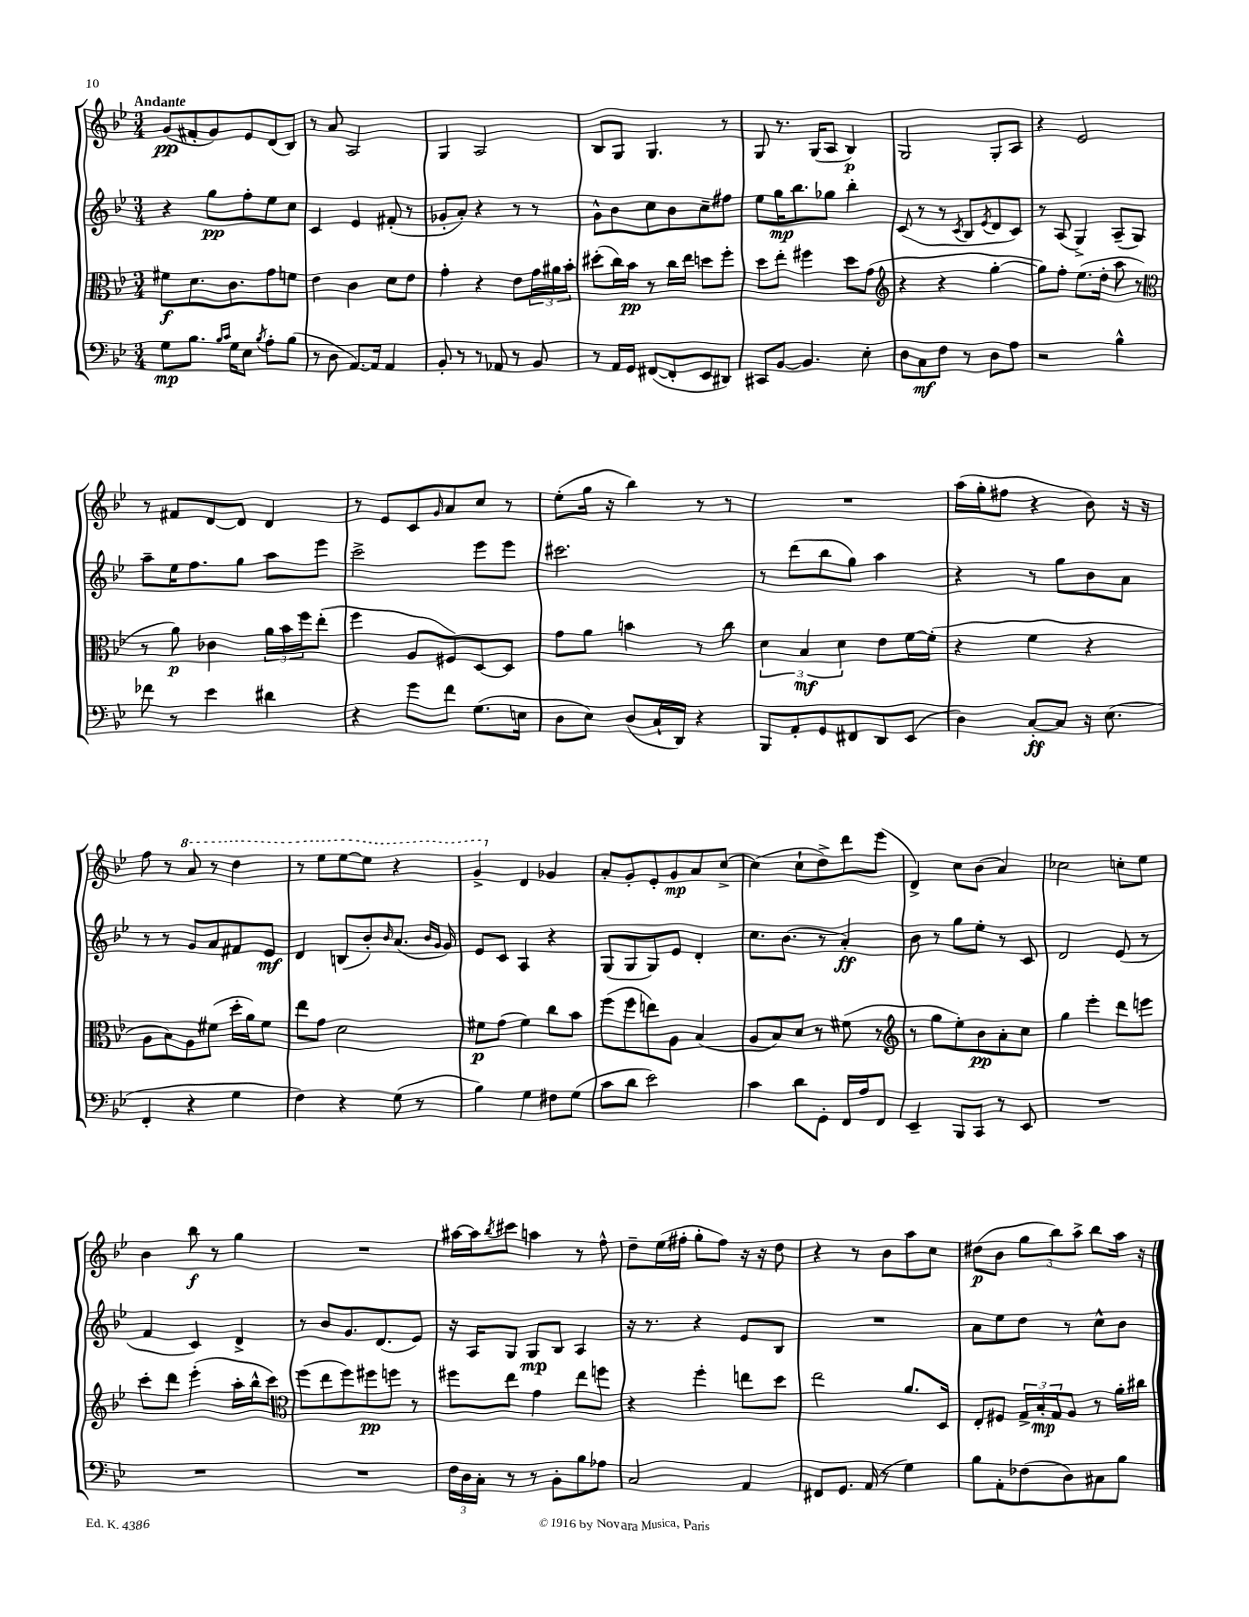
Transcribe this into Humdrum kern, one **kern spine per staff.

**kern	**dynam	**kern	**dynam	**kern	**dynam	**kern	**dynam
*part4	*part4	*part3	*part3	*part2	*part2	*part1	*part1
*staff4	*staff4	*staff3	*staff3	*staff2	*staff2	*staff1	*staff1
*clefF4	*	*clefC3	*	*clefG2	*	*clefG2	*
*k[b-e-]	*	*k[b-e-]	*	*k[b-e-]	*	*k[b-e-]	*
*M3/4	*	*M3/4	*	*M3/4	*	*M3/4	*
=1	=1	=1	=1	=1	=1	=1	=1
!	!	!	!	!	!	!LO:TX:a:B:t=Andante	!
8G\L	mp	8f#X\L	f	4r	.	(8g/L	pp
8.B-\J	.	8.d\	.	.	.	8f#X'/	.
.	.	.	.	8gg\L	pp	8g/)	.
16qqB-/LL	.	.	.	.	.	.	.
16qqc/JJ	.	.	.	.	.	.	.
16G\KL	.	8.c\	.	.	.	.	.
8E-\J	.	.	.	8ff'\	.	8e-/	.
8qB-/	.	.	.	.	.	.	.
8A'\L	.	8g\	.	8ee-\	.	(8d/	.
(8B-\J	.	8fn\J	.	8cc\J	.	8B-/J)	.
=2	=2	=2	=2	=2	=2	=2	=2
8r	.	4e-\	.	4c/	.	8r	.
8D\	.	.	.	.	.	8a/	.
[8.AA/L)	.	4c\	.	4e-/	.	2A/	.
16AA/Jk]	.	.	.	.	.	.	.
4AA/	.	8d\L	.	(8f#X'/	.	.	.
.	.	8e-\J	.	8r	.	.	.
=3	=3	=3	=3	=3	=3	=3	=3
8BB-'/	.	4g'\	.	8g-X'/L	.	4G/	.
8r	.	.	.	8a'/J)	.	.	.
8r	.	4r	.	4r	.	2A/	.
8AA-X/	.	.	.	.	.	.	.
8r	.	8e-\L	.	8r	.	.	.
8BB-/	.	24g\L	.	8r	.	.	.
.	.	24a#X\	.	.	.	.	.
.	.	24b-'\JJ	.	.	.	.	.
=4	=4	=4	=4	=4	=4	=4	=4
8r	.	(8dd#X'\L	.	8g^^\L	.	8B-/L	.
16AA/LL	.	16cc\L)	.	8b-\	.	8G/J	.
16GG/JJ	.	16b-\JJ	pp	.	.	.	.
([8FF#X/L	.	8r	.	8cc\	.	4.G/	.
8FF#'/]	.	16cc\LL	.	8b-\	.	.	.
.	.	16ee-\JJ	.	.	.	.	.
8EE-/	.	8ddn\L	.	8cc~\	.	.	.
8DD#X/J)	.	8ff'\J	.	8ff#X\J	.	8r	.
=5	=5	=5	=5	=5	=5	=5	=5
8CC#X/L	.	8dd\L	.	8ee-\L	.	8G/	.
[8BB-/J	.	8ee-'\J	.	16gg\K	mp	8.r	.
.	.	.	.	8.bb-\	.	.	.
4.BB-/]	.	4ff#X\	.	.	.	.	.
.	.	.	.	.	.	(16G/KL	.
.	.	.	.	8gg-X\J	.	8A/J	.
.	.	8dd\L	.	4bb-'\	.	4B-/)	p
8E-'\	.	(8g\J	.	.	.	.	.
=6	=6	=6	=6	=6	=6	=6	=6
*	*	*clefG2	*	*	*	*	*
8D\L	.	4r	.	(8c/	.	2G/	.
8C\	mf	.	.	8r	.	.	.
8F\J	.	4r	.	8r	.	.	.
.	.	.	.	8qc/	.	.	.
8r	.	.	.	8B-/L	.	.	.
.	.	.	.	8qe-/	.	.	.
8D\L	.	[4gg'\	.	8d/	.	8G'/L	.
8A\J	.	.	.	8c/J)	.	8A/J	.
=7	=7	=7	=7	=7	=7	=7	=7
2r	.	8gg\L])	.	8r	.	4r	.
.	.	8ff'\J	.	(8A/	.	.	.
.	.	(8.ee-\L	.	4G^/)	.	2e-/	.
.	.	16dd'\Jk	.	.	.	.	.
4B-^^\	.	8aa\	.	(8A~/L	.	.	.
.	.	8r	.	8G/J)	.	.	.
!!LO:LB:g=z
=8	=8	=8	=8	=8	=8	=8	=8
*	*	*clefC3	*	*	*	*	*
8f-X\	.	8r	.	8aa~\L	.	8r	.
8r	.	8a\)	p	16ee-\K	.	8f#X/L	.
.	.	.	.	8.ff\	.	.	.
4e-\	.	4c-X\	.	.	.	[8d/	.
.	.	.	.	8gg\J	.	8d/J]	.
4d#X\	.	24a\LL	.	8aa\L	.	4d/	.
.	.	24b-\	.	.	.	.	.
.	.	24ff\J	.	.	.	.	.
.	.	(8ee-'\J	.	8eee-\J	.	.	.
=9	=9	=9	=9	=9	=9	=9	=9
4r	.	4ff\	.	2ccc^\	.	8r	.
.	.	.	.	.	.	8e-/L	.
8g\L	.	8A/L	.	.	.	8c/	.
.	.	.	.	.	.	16qqg/	.
8f\J	.	8F#X/)	.	.	.	8a/	.
(8.G\L	.	[8D/	.	8eee-\L	.	8cc/J	.
.	.	8D/J]	.	8eee-\J	.	8r	.
16En\Jk	.	.	.	.	.	.	.
=10	=10	=10	=10	=10	=10	=10	=10
8D\L	.	8g\L	.	2.ccc#X\	.	(8ee-'\L	.
8E-\J)	.	8a\J	.	.	.	16gg\Jk	.
.	.	.	.	.	.	16r	.
(8D/L	.	4bn\	.	.	.	4bb-\)	.
16C`/L	.	.	.	.	.	.	.
16DD/JJ)	.	.	.	.	.	.	.
4r	.	8r	.	.	.	8r	.
.	.	8cc\	.	.	.	8r	.
=11	=11	=11	=11	=11	=11	=11	=11
8BBB-/L	.	6d\	.	8r	.	2.r	.
8AA'/	.	.	.	(8ddd\L	.	.	.
.	.	6B-/	mf	.	.	.	.
8GG/	.	.	.	8bb-\	.	.	.
.	.	6d\	.	.	.	.	.
8FF#X/	.	.	.	8gg\J)	.	.	.
8DD/	.	8e-\L	.	4aa\	.	.	.
(8EE-/J	.	[16f\L	.	.	.	.	.
.	.	(16f'\JJ]	.	.	.	.	.
=12	=12	=12	=12	=12	=12	=12	=12
4D\)	.	4r	.	4r	.	(16aa\LL	.
.	.	.	.	.	.	16gg'\J	.
.	.	.	.	.	.	8ff#X\J	.
[8C'/L	ff	4f\	.	8r	.	4r	.
8C/J]	.	.	.	8gg\L	.	.	.
16r	.	4r	.	8b-\	.	8b-\)	.
(8.E-\	.	.	.	.	.	.	.
.	.	.	.	8a\J	.	16r	.
.	.	.	.	.	.	16r	.
!!LO:LB:g=z
=13	=13	=13	=13	=13	=13	=13	=13
4FF'/	.	8A\L	.	8r	.	8ff\	.
.	.	8B-\)	.	8r	.	8r	.
*	*	*	*	*	*	*8va	*
4r	.	8A\	.	8g/L	.	8aa/	.
.	.	(8f#X\J	.	8a/	.	8r	.
4G\	.	16dd'\LL	.	8f#X/	.	4ddd\	.
.	.	16a\J)	.	.	.	.	.
.	.	8f#\J	.	8e-/J	mf	.	.
=14	=14	=14	=14	=14	=14	=14	=14
4F\)	.	8ee-\L	.	4d/	.	8r	.
.	.	8g\J	.	.	.	8eee-\L	.
4r	.	2d\	.	(8Bn/L	.	[8eee-\	.
.	.	.	.	8b-'/)	.	8eee-\J]	.
.	.	.	.	16qqb-/	.	.	.
(8G\	.	.	.	(8.a/J	.	4r	.
8r	.	.	.	.	.	.	.
.	.	.	.	16qqb-/LL	.	.	.
.	.	.	.	16qqg/JJ	.	.	.
.	.	.	.	16g/)	.	.	.
=15	=15	=15	=15	=15	=15	=15	=15
4B-\)	.	8f#X\L	p	8e-/L	.	4gg^/	.
.	.	(8g\J	.	8c/J	.	.	.
*	*	*	*	*	*	*X8va	*
4G\	.	4f#\)	.	4A/	.	4d/	.
8F#X\L	.	8cc\L	.	4r	.	4g-X/	.
(8G\J	.	8b-\J	.	.	.	.	.
=16	=16	=16	=16	=16	=16	=16	=16
8c\L	.	(8ff\L	.	(8G/L	.	8a'/L	.
8d\J	.	8ff\	.	8G/	.	8g'/	.
2e-\)	.	8een\)	.	8G/)	.	8e-'/	.
.	.	8A\J	.	8e-/J	.	8g/	mp
.	.	(4B-/	.	4d'/	.	8a/	.
.	.	.	.	.	.	[8cc^/J	.
=17	=17	=17	=17	=17	=17	=17	=17
4c\	.	8A/L	.	8.cc\L	.	(4cc\]	.
.	.	8B-/)	.	.	.	.	.
.	.	.	.	(8.b-\J	.	.	.
8d\L	.	8d/J	.	.	.	8cc`\L	.
8GG'\J	.	8r	.	8r	.	8dd^\)	.
16FF/LL	.	(8f#X\	.	4a'/)	ff	8ddd\	.
16A/J	.	.	.	.	.	.	.
8FF/J	.	8r	.	.	.	(8eee-\J	.
=18	=18	=18	=18	=18	=18	=18	=18
*	*	*clefG2	*	*	*	*	*
4EE-~/	.	8r	.	8b-\	.	4d^/)	.
.	.	8gg\L	.	8r	.	.	.
8BBB-/L	.	8ee-'\)	.	8gg\L	.	8cc\L	.
8CC/J	.	8b-\	pp	8ee-'\J	.	(8b-\J	.
8r	.	8a'\	.	8r	.	4a/)	.
8EE-/	.	8cc\J	.	8c/	.	.	.
=19	=19	=19	=19	=19	=19	=19	=19
2.r	.	4gg\	.	2d/	.	2cc-X\	.
.	.	4eee-'\	.	.	.	.	.
.	.	8ddd\L	.	(8e-/	.	8ccn'\L	.
.	.	8eeen\J	.	8r	.	8ee-\J	.
!!LO:LB:g=z
=20	=20	=20	=20	=20	=20	=20	=20
2.r	.	8ccc'\L	.	4f/	.	4b-\	.
.	.	8ddd\J	.	.	.	.	.
.	.	(4eee-'\	.	4c/)	.	8bb-\	f
.	.	.	.	.	.	8r	.
.	.	16aa'\LL	.	4d^/	.	4gg\	.
.	.	16bb-^^\J	.	.	.	.	.
.	.	8ccc\J)	.	.	.	.	.
=21	=21	=21	=21	=21	=21	=21	=21
*	*	*clefC3	*	*	*	*	*
2.r	.	(8ff\L	.	8r	.	2.r	.
.	.	8ee-\	.	8b-/L	.	.	.
.	.	8ff\)	.	8.g/	.	.	.
.	.	8ff#X\	pp	.	.	.	.
.	.	.	.	(8.d/	.	.	.
.	.	8ffn\J	.	.	.	.	.
.	.	8r	.	8e-/J)	.	.	.
=22	=22	=22	=22	=22	=22	=22	=22
24F\LL	.	8ff#X\L	.	16r	.	[16aa#X\LL	.
24D\	.	.	.	.	.	.	.
.	.	.	.	16A/KL	.	16aa#\J]	.
24C'\JJ	.	.	.	.	.	.	.
.	.	.	.	.	.	8qbb-/	.
8r	.	8ee-\J	.	8G/J	.	8ccc#X\J	.
8r	.	4g\	.	8G/L	mp	4aan\	.
8BB-'\L	.	.	.	8B-/J	.	.	.
8B-\	.	8ee-\L	.	4A/	.	8r	.
8A-X\J	.	8ffn\J	.	.	.	8ff^^\	.
=23	=23	=23	=23	=23	=23	=23	=23
2C/	.	4r	.	16r	.	8dd~\L	.
.	.	.	.	8.r	.	.	.
.	.	.	.	.	.	(16ee-\L	.
.	.	.	.	.	.	16ff#X'\JJ	.
.	.	4ff'\	.	4r	.	8gg'\L	.
.	.	.	.	.	.	8ff#\J)	.
4AA/	.	8een\L	.	8e-/L	.	16r	.
.	.	.	.	.	.	16r	.
.	.	8dd\J	.	8B-/J	.	8dd\	.
=24	=24	=24	=24	=24	=24	=24	=24
8FF#X/L	.	2ee-\	.	2.r	.	4r	.
8.GG/J	.	.	.	.	.	.	.
.	.	.	.	.	.	8r	.
(16AA/	.	.	.	.	.	.	.
8r	.	.	.	.	.	8b-\L	.
4G\)	.	8.a/L	.	.	.	8aa\	.
.	.	.	.	.	.	8cc\J	.
.	.	16D/Jk	.	.	.	.	.
=25	=25	=25	=25	=25	=25	=25	=25
8B-\L	.	8E-'/L	.	8a\L	.	(8dd#X\L	p
8AA'\	.	8F#X/J	.	8ee-\	.	8b-\J	.
(8F-X\	.	24G^/LL	.	8dd\J	.	12gg\L	.
.	.	24B-'/	mp	.	.	.	.
.	.	24G/J	.	.	.	12bb-\)	.
8D\)	.	8A/J	.	8r	.	.	.
.	.	.	.	.	.	12aa^\J	.
8C#X\	.	8r	.	8cc^^\L	.	8bb-\L	.
8B-\J	.	16a'\LL	.	8b-\J	.	16aa\Jk	.
.	.	16cc#X\JJ	.	.	.	16r	.
==	==	==	==	==	==	==	==
*-	*-	*-	*-	*-	*-	*-	*-
